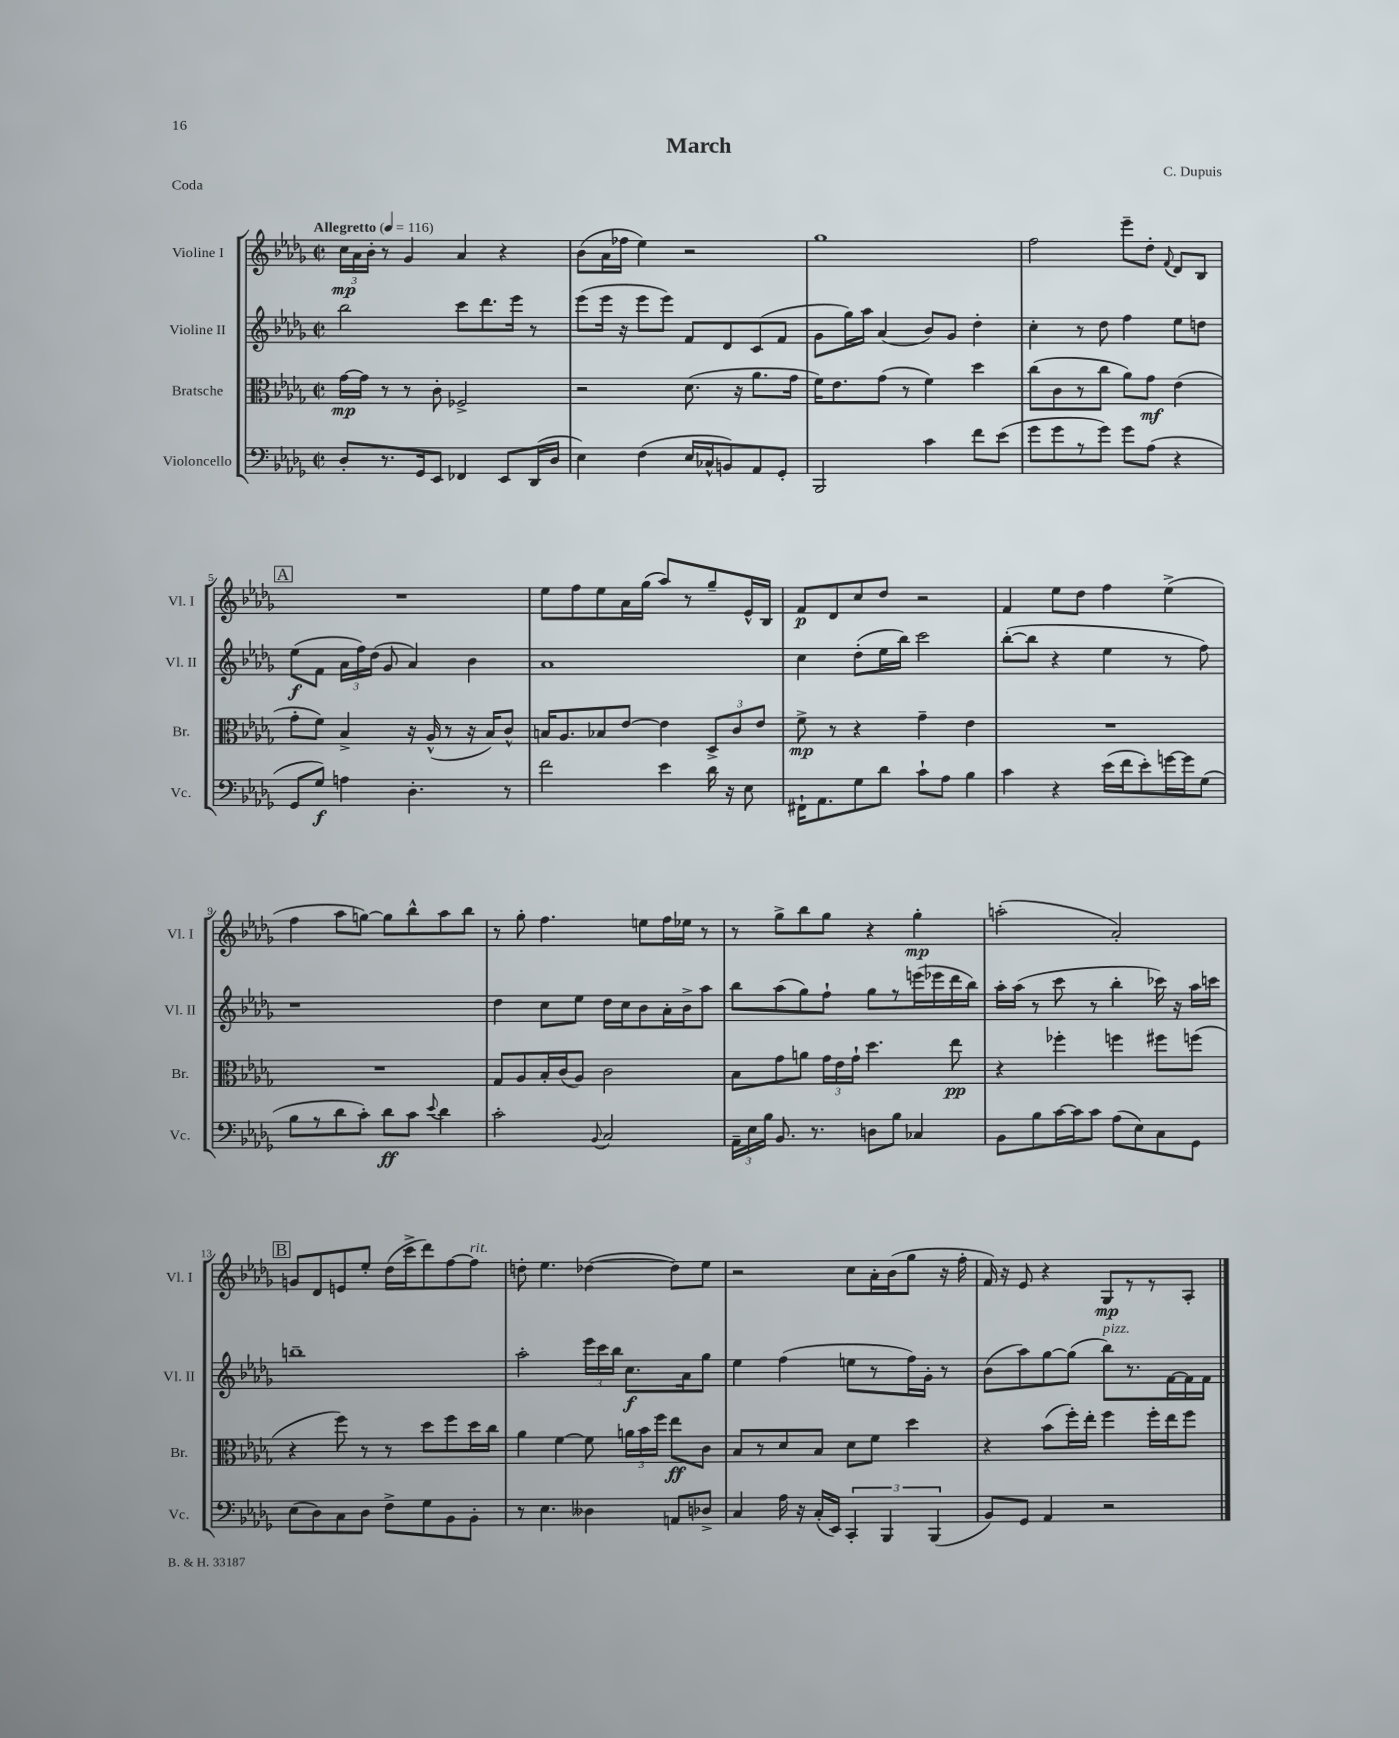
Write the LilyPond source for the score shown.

\header { title = "March" composer = "C. Dupuis" piece = "Coda" }
<<
\new StaffGroup <<
\new Staff = "s0" \with { instrumentName = "Violine I" shortInstrumentName = "Vl. I" } {
    \clef treble \key des \major \defaultTimeSignature \time 2/2 \tempo "Allegretto" 4 = 116
    \autoBeamOff \tuplet 3/2 { c''16[\mp aes'16 bes'16]-. } r8 ges'4 aes'4 r4 |
    bes'8[( aes'16 fes''16] ees''4) r2 |
    ges''1 |
    f''2 ees'''8[-- des''8]-. \appoggiatura { f'8 } des'8[ bes8] |
    \mark \markup { \box "A" } R1 |
    ees''8[ f''8 ees''8 aes'16 ges''16]( aes''8[) r8 ges''8-- ees'16-^ bes16] |
    f'8[\p des'8 c''8 des''8] r2 |
    f'4 ees''8[ des''8] f''4 ees''4->( |
    f''4 aes''8[ g''8]~) g''8[ bes''8-^ aes''8 bes''8] |
    r8 ges''8-. f''4. e''8[ f''16 ees''16] r8 |
    r8 ges''8[-> bes''8 ges''8] r4 ges''4-.\mp |
    a''2-.( aes'2-.) |
    \mark \markup { \box "B" } g'8[ des'8 e'8 ees''8]-. des''16[( c'''16-> des'''8) f''8~ f''8]^\markup { \italic "rit." } |
    d''8-. ees''4. des''4~( des''8[) ees''8] |
    r2 c''8[ aes'16-. bes'16( ges''8] r16 f''16-. |
    f'16) r16 ees'8 r4 ges8[\mp r8 r8 aes8]-. \bar "|." |
}
\new Staff = "s1" \with { instrumentName = "Violine II" shortInstrumentName = "Vl. II" } {
    \clef treble \key des \major \defaultTimeSignature \time 2/2
    \autoBeamOff bes''2 c'''8[ des'''8. ees'''16] r8 |
    ees'''8[( ees'''16] r16 ees'''8[ ees'''8]) f'8[ des'8 c'8( f'8] |
    ges'8[ ges''16) aes''16] aes'4( bes'8[) ges'8] des''4-. |
    c''4-. r8 des''8 f''4 ees''8[ d''8] |
    \mark \markup { \box "A" } ees''8[\f( f'8] \tuplet 3/2 { aes'16[ f''16) des''16]( } ges'8 aes'4) bes'4 |
    aes'1 |
    c''4 des''8[-.( ees''16 bes''16]) c'''2 |
    bes''8[~-.( bes''8] r4 ees''4 r8 f''8) |
    r1 |
    des''4 c''8[ ees''8] des''16[ c''16 bes'8 aes'16-. bes'16-> aes''8] |
    bes''8[ aes''8( ges''8) f''8]-! ges''8[ r8 e'''16( ees'''16 des'''16 bes''16]) |
    aes''16[-. aes''16]( r8 c'''8 r8 bes''4-. ces'''16) r16 aes''16[ c'''16] |
    \mark \markup { \box "B" } b''1-- |
    aes''2-. \tuplet 3/2 { ees'''16[ c'''16 bes''16] } c''8.[\f aes'16 ges''8] |
    ees''4 f''4( e''8[ r8 f''16) ges'16]-. r8 |
    bes'8[( aes''8) ges''8~ ges''8]( bes''8[^\markup { \italic "pizz." }) r8. f'16~ f'16 f'16] \bar "|." |
}
\new Staff = "s2" \with { instrumentName = "Bratsche" shortInstrumentName = "Br." } {
    \clef alto \key des \major \defaultTimeSignature \time 2/2
    \autoBeamOff ges'16[~\mp ges'16] r8 r8 c'8-. fes2-> |
    r2 des'8.( r16 aes'8.[ ges'16] |
    f'16[) ees'8. ges'8]( r8 f'4) des''4 |
    c''8[( c'8 r8 c''8] aes'8[) ges'8]\mf ees'4( |
    \mark \markup { \box "A" } ges'8[-. f'8]) bes4-> r16 aes16-^( r8 r16 bes16[) c'8]-^ |
    b16[ aes8. bes8 ees'8]~ ees'4 \tuplet 3/2 { des8[-> c'8 ees'8] } |
    f'8->\mp r8 r4 ges'4-- ees'4 |
    R1 |
    R1 |
    ges8[ aes8 bes16-. c'16( aes8]) c'2 |
    bes8[ ges'8 a'8] \tuplet 3/2 { ges'16[ ees'16 ges'16]-! } des''4. ees''8\pp |
    r4 fes''4-. f''4 fis''8[ f''8]( |
    \mark \markup { \box "B" } r4 f''8) r8 r8 des''8[ f''8 des''16 c''16] |
    aes'4 f'4~ f'8 \tuplet 3/2 { a'16[ bes'16 f''16] } ees''8[\ff c'8] |
    bes8[ r8 des'8 bes8] des'8[ f'8] des''4 |
    r4 bes'8[( f''16-.) ees''16]-. f''4 f''16[-. ees''16 f''8] \bar "|." |
}
\new Staff = "s3" \with { instrumentName = "Violoncello" shortInstrumentName = "Vc." } {
    \clef bass \key des \major \defaultTimeSignature \time 2/2
    \autoBeamOff des8[-. r8. ges,16 ees,8] fes,4 ees,8[ des,16( des16] |
    ees4) f4( ees16[ ces16-^ b,8) aes,8 ges,8]-. |
    bes,,2 c'4 f'8[ ees'8]( |
    ges'8[ ges'8 r8 ges'8]) ges'8[ aes8]( r4 |
    \mark \markup { \box "A" } ges,8[ ges8]\f) a4 des4.-. r8 |
    f'2 ees'4 des'16 r16 ees8 |
    fis,16[-! aes,8. ges8 des'8] c'8[-! aes8] bes4 |
    c'4 r4 ees'16[( f'16 ees'8-.) g'16~ g'16 ges8]( |
    bes8[ r8 des'8 c'8]-.) des'8[\ff c'8] \appoggiatura { ees'8 } des'4 |
    c'2-. \appoggiatura { bes,8 } c2 |
    \tuplet 3/2 { aes,16[-- ees16 bes16] } bes,8. r8. d8[ bes8] ces4 |
    bes,8[ bes8 c'16~ c'16 c'8] aes8[( ees8) c8 ges,8] |
    \mark \markup { \box "B" } ees8[( des8) c8 des8] f8[-> ges8 bes,8 bes,8]-. |
    r8 ees4. deses4 a,8[ des8]-> |
    c4 aes16 r16 c16[-.( ees,16]) \tuplet 3/2 { c,4-. bes,,4 bes,,4( } |
    bes,8[) ges,8] aes,4 r2 \bar "|." |
}
>>
>>
